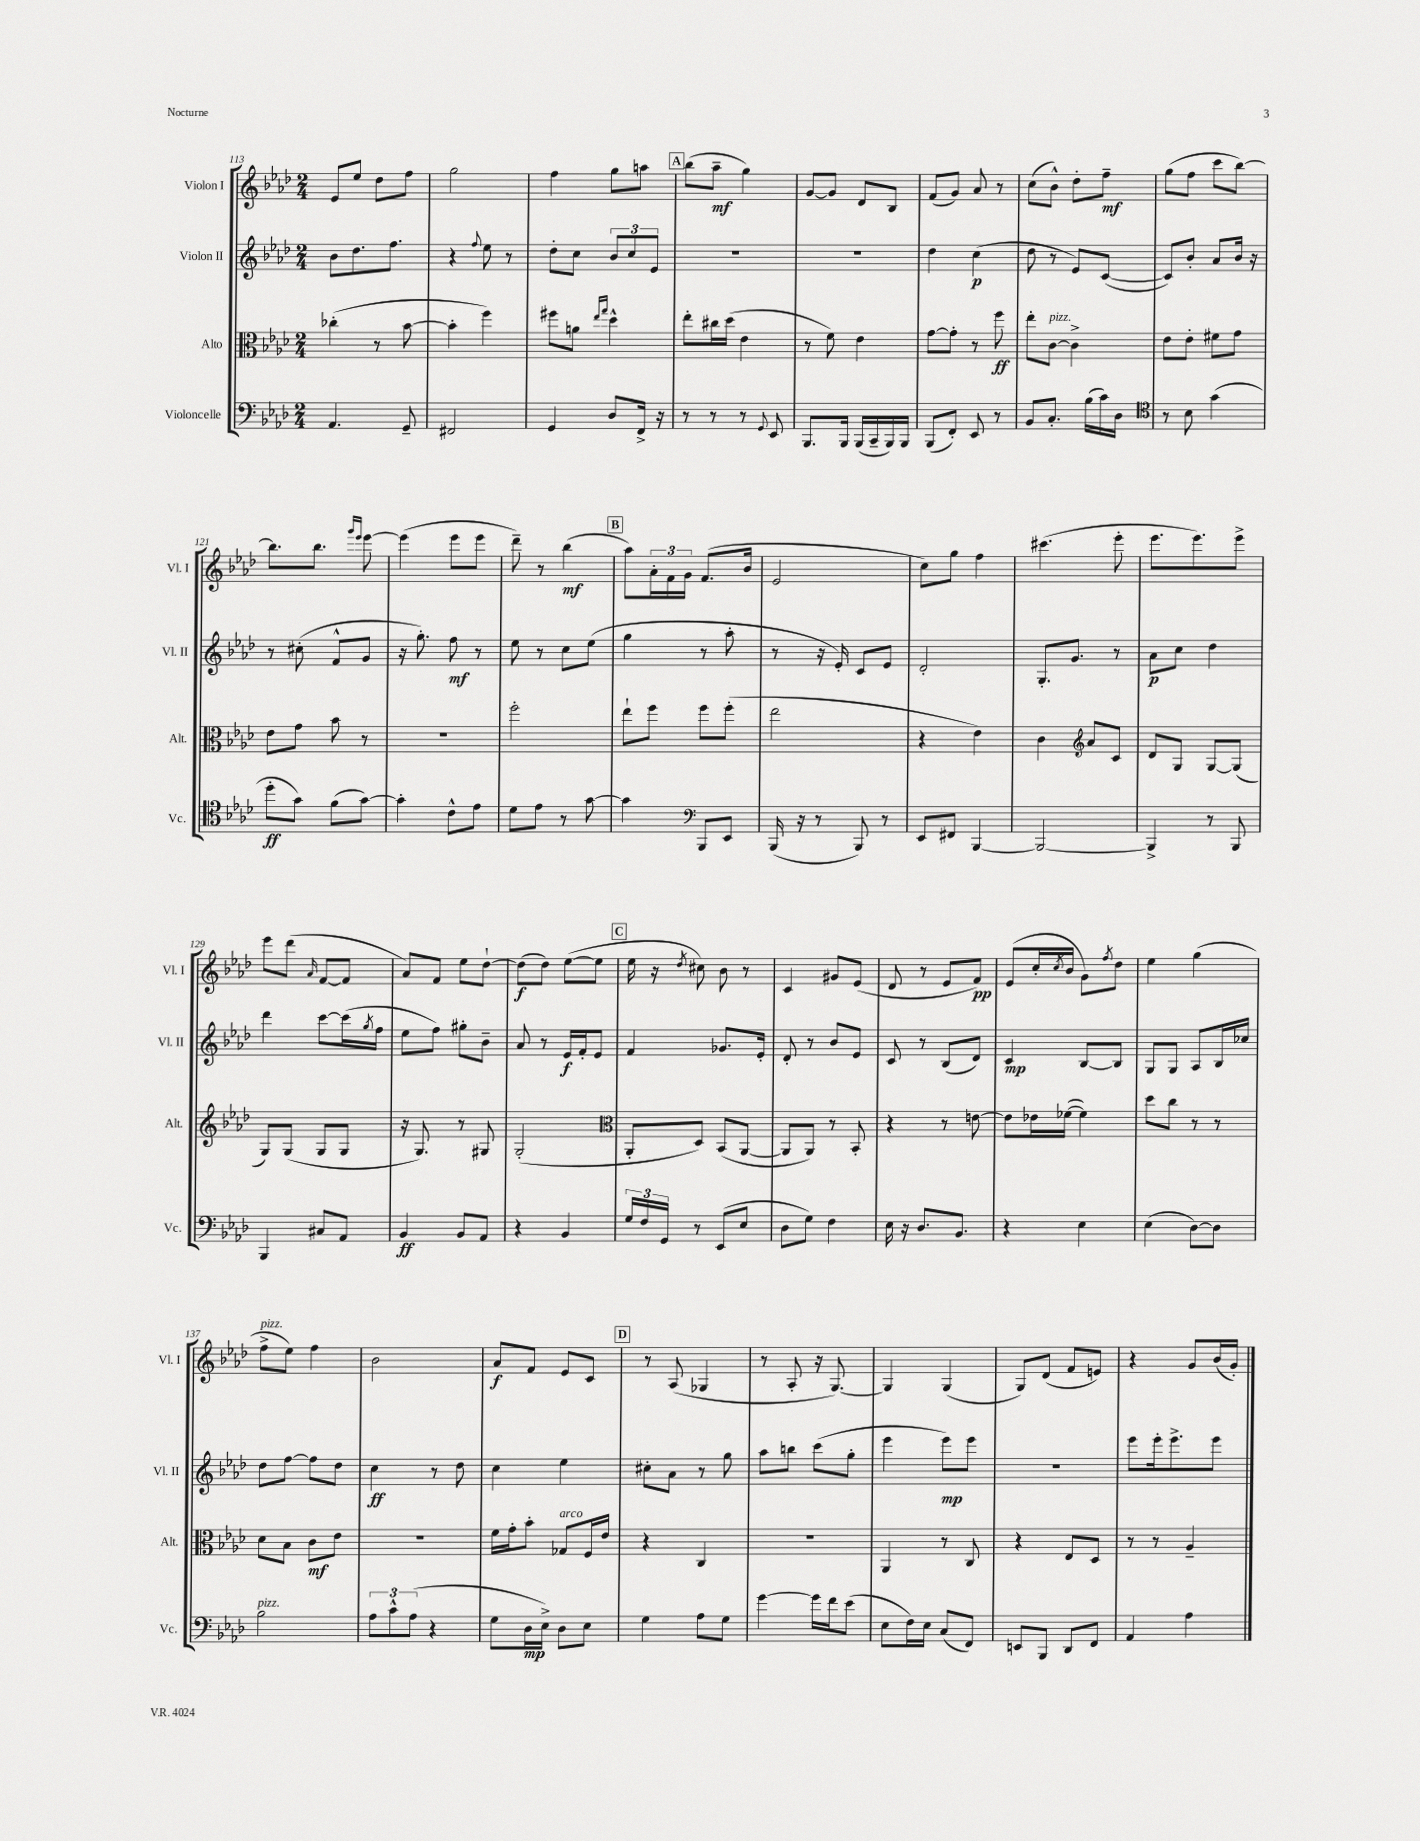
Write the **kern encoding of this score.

**kern	**dynam	**kern	**dynam	**kern	**dynam	**kern	**dynam
*part4	*part4	*part3	*part3	*part2	*part2	*part1	*part1
*staff4	*staff4	*staff3	*staff3	*staff2	*staff2	*staff1	*staff1
*I"Violoncelle	*	*I"Alto	*	*I"Violon II	*	*I"Violon I	*
*I'Vc.	*	*I'Alt.	*	*I'Vl. II	*	*I'Vl. I	*
*clefF4	*	*clefC3	*	*clefG2	*	*clefG2	*
*k[b-e-a-d-]	*	*k[b-e-a-d-]	*	*k[b-e-a-d-]	*	*k[b-e-a-d-]	*
*M2/4	*	*M2/4	*	*M2/4	*	*M2/4	*
=113	=113	=113	=113	=113	=113	=113	=113
4.AA-/	.	(4cc-X'\	.	8b-\L	.	8e-/L	.
.	.	.	.	8.dd-\	.	8ee-/J	.
.	.	8r	.	.	.	8dd-\L	.
.	.	.	.	8.ff\J	.	.	.
8GG~/	.	[8b-\	.	.	.	8ff\J	.
=114	=114	=114	=114	=114	=114	=114	=114
2FF#X/	.	4b-'\]	.	4r	.	2gg\	.
.	.	.	.	8qqff/	.	.	.
.	.	4ff\)	.	8ee-\	.	.	.
.	.	.	.	8r	.	.	.
=115	=115	=115	=115	=115	=115	=115	=115
4GG/	.	8ff#X\L	.	8dd-'\L	.	4ff\	.
.	.	8an\J	.	8cc\J	.	.	.
.	.	16qqee-/LL	.	.	.	.	.
.	.	16qqgg/JJ	.	.	.	.	.
8D-/L	.	4dd-^^\	.	12b-/L	.	8gg\L	.
.	.	.	.	12cc/	.	.	.
16FF^/Jk	.	.	.	.	.	8aan\J	.
.	.	.	.	12e-/J	.	.	.
16r	.	.	.	.	.	.	.
!!LO:REH:place=s1:t=A
=116	=116	=116	=116	=116	=116	=116	=116
8r	.	8ee-'\L	.	2r	.	(8bb-\L	.
8r	.	16cc#X\L	.	.	.	8aa-~\J	mf
.	.	(16dd-\JJ	.	.	.	.	.
8r	.	4e-\	.	.	.	4gg\)	.
8qqGG/	.	.	.	.	.	.	.
8EE-/	.	.	.	.	.	.	.
=117	=117	=117	=117	=117	=117	=117	=117
8.BBB-/L	.	8r	.	2r	.	[8g/L	.
.	.	8f\)	.	.	.	8g/J]	.
16BBB-/Jk	.	.	.	.	.	.	.
(16BBB-/LL	.	4e-\	.	.	.	8d-/L	.
16CC~/	.	.	.	.	.	.	.
16BBB-/)	.	.	.	.	.	8B-/J	.
16BBB-/JJ	.	.	.	.	.	.	.
=118	=118	=118	=118	=118	=118	=118	=118
(8BBB-/L	.	[8g\L	.	4dd-\	.	(8f/L	.
8FF'/J)	.	8g'\J]	.	.	.	8g/J)	.
8EE-/	.	8r	.	(4cc\	p	8a-/	.
8r	.	8ff\	ff	.	.	8r	.
=119	=119	=119	=119	=119	=119	=119	=119
8BB-/L	.	8ee-'\L	.	8dd-\	.	(8cc\L	.
!	!	!LO:TX:a:i:t=pizz.	!	!	!	!	!
8.C'/J	.	[8c\J	.	8r	.	8b-^^\J)	.
.	.	4c^\]	.	8e-/L)	.	8dd-'\L	.
(16B-\LL	.	.	.	.	.	.	.
16c\)	.	.	.	([8c/J	.	8ff~\J	mf
16D-\JJ	.	.	.	.	.	.	.
=120	=120	=120	=120	=120	=120	=120	=120
*clefC4	*	*	*	*	*	*	*
8r	.	8e-\L	.	8c/L])	.	(8gg\L	.
8B-\	.	8e-'\J	.	8b-'/J	.	8ff\J	.
(4g\	.	8f#X\L	.	8a-/L	.	8ccc\L	.
.	.	8g\J	.	16b-/Jk	.	[8bb-\J)	.
.	.	.	.	16r	.	.	.
!!LO:LB:g=z
=121	=121	=121	=121	=121	=121	=121	=121
8dd-'\L	ff	8e-\L	.	8r	.	8.bb-\L]	.
8g\J)	.	8g\J	.	(8cc#X'\	.	.	.
.	.	.	.	.	.	8.bb-\J	.
(8f\L	.	8b-\	.	8f^^/L	.	.	.
.	.	.	.	.	.	16qqggg/LL	.
.	.	.	.	.	.	16qqeee-/JJ	.
[8g\J)	.	8r	.	8g/J	.	[8eee-\	.
=122	=122	=122	=122	=122	=122	=122	=122
4g'\]	.	2r	.	16r	.	(4eee-\]	.
.	.	.	.	8.gg'\)	.	.	.
8c^^\L	.	.	.	8ff\	mf	8eee-\L	.
8e-\J	.	.	.	8r	.	8eee-\J	.
=123	=123	=123	=123	=123	=123	=123	=123
8d-\L	.	2ff'\	.	8ee-\	.	8ddd-~\)	.
8e-\J	.	.	.	8r	.	8r	.
8r	.	.	.	8cc\L	.	(4bb-\	mf
[8g\	.	.	.	(8ee-\J	.	.	.
!!LO:REH:place=s1:t=B
=124	=124	=124	=124	=124	=124	=124	=124
4g\]	.	8ee-`\L	.	4gg\	.	8aa-\L)	.
.	.	8ff\J	.	.	.	24a-'\L	.
.	.	.	.	.	.	24f\	.
.	.	.	.	.	.	24g\JJ	.
*clefF4	*	*	*	*	*	*	*
8BBB-/L	.	8ff\L	.	8r	.	(8.f/L	.
8EE-/J	.	(8ff'\J	.	8aa-'\	.	.	.
.	.	.	.	.	.	16b-/Jk	.
=125	=125	=125	=125	=125	=125	=125	=125
(16BBB-/	.	2ee-\	.	8r	.	2e-/	.
16r	.	.	.	.	.	.	.
8r	.	.	.	16r	.	.	.
.	.	.	.	16e-'/)	.	.	.
8BBB-/)	.	.	.	8c/L	.	.	.
8r	.	.	.	8e-/J	.	.	.
=126	=126	=126	=126	=126	=126	=126	=126
8EE-/L	.	4r	.	2d-'/	.	8cc\L)	.
8FF#X/J	.	.	.	.	.	8gg\J	.
[4BBB-/	.	4e-\)	.	.	.	4ff\	.
=127	=127	=127	=127	=127	=127	=127	=127
2BBB-/_	.	4c\	.	8.G'/L	.	(4.ccc#X\	.
.	.	.	.	8.g/J	.	.	.
*	*	*clefG2	*	*	*	*	*
.	.	8a-/L	.	.	.	.	.
.	.	8c/J	.	8r	.	8eee-'\	.
=128	=128	=128	=128	=128	=128	=128	=128
4BBB-^/]	.	8d-/L	.	8a-\L	p	8.eee-\L	.
.	.	8G/J	.	8cc\J	.	.	.
.	.	.	.	.	.	8.eee-\)	.
8r	.	[8G/L	.	4dd-\	.	.	.
8BBB-/	.	(8G/J]	.	.	.	8eee-^\J	.
!!LO:LB:g=z
=129	=129	=129	=129	=129	=129	=129	=129
4BBB-/	.	8G/L)	.	4ddd-\	.	8eee-\L	.
.	.	(8G/J	.	.	.	(8ddd-\J	.
.	.	.	.	.	.	16qqa-/	.
8C#X/L	.	8G/L	.	[8ccc\L	.	[8f/L	.
8AA-/J	.	8G/J	.	(16ccc\L]	.	8f/J]	.
.	.	.	.	8qgg/	.	.	.
.	.	.	.	16ff\JJ	.	.	.
=130	=130	=130	=130	=130	=130	=130	=130
4BB-/	ff	16r	.	8ee-\L	.	8a-/L)	.
.	.	8.G/)	.	.	.	.	.
.	.	.	.	8ff\J)	.	8f/J	.
8BB-/L	.	8r	.	8gg#X'\L	.	8ee-\L	.
8AA-/J	.	8G#X/	.	8b-~\J	.	[8dd-`\J	.
=131	=131	=131	=131	=131	=131	=131	=131
4r	.	(2G'/	.	8a-/	.	(8dd-\L]	f
.	.	.	.	8r	.	8dd-\J)	.
4BB-/	.	.	.	16e-/LL	f	([8ee-\L	.
.	.	.	.	16f'/J	.	.	.
.	.	.	.	8e-/J	.	8ee-\J]	.
!!LO:REH:place=s1:t=C
=132	=132	=132	=132	=132	=132	=132	=132
*	*	*clefC3	*	*	*	*	*
24G/LL	.	8AA-'/L	.	4f/	.	16ee-\	.
24F/	.	.	.	.	.	.	.
.	.	.	.	.	.	16r	.
24GG/JJ	.	.	.	.	.	.	.
.	.	.	.	.	.	8qdd-/	.
8r	.	8D-/J)	.	.	.	8cc#X\)	.
(8EE-/L	.	(8BB-/L	.	8.g-X/L	.	8b-\	.
8E-/J	.	[8AA-/J	.	.	.	8r	.
.	.	.	.	16e-'/Jk	.	.	.
=133	=133	=133	=133	=133	=133	=133	=133
8D-\L	.	8AA-/L]	.	8d-'/	.	4c/	.
8G\J)	.	8AA-/J)	.	8r	.	.	.
4F\	.	8r	.	8b-/L	.	8g#X/L	.
.	.	8BB-'/	.	8e-/J	.	(8e-/J	.
=134	=134	=134	=134	=134	=134	=134	=134
16E-\	.	4r	.	8c/	.	8d-/	.
16r	.	.	.	.	.	.	.
8.D-/L	.	.	.	8r	.	8r	.
.	.	8r	.	(8B-/L	.	8e-/L	.
8.BB-/J	.	.	.	.	.	.	.
.	.	[8en\	.	8d-/J)	.	8f/J)	pp
=135	=135	=135	=135	=135	=135	=135	=135
4r	.	8e\L]	.	4c/	mp	(8e-/L	.
.	.	16e-X\L	.	.	.	16cc'/L	.
.	.	.	.	.	.	8qcc/	.
.	.	([16f-X\JJ	.	.	.	16b-/JJ	.
4E-\	.	4f-\])	.	[8B-/L	.	8g\L)	.
.	.	.	.	.	.	8qff/	.
.	.	.	.	8B-/J]	.	8dd-\J	.
=136	=136	=136	=136	=136	=136	=136	=136
(4E-\	.	8dd-\L	.	8G/L	.	4ee-\	.
.	.	8cc\J	.	8G/J	.	.	.
[8D-\L)	.	8r	.	8A-/L	.	(4gg\	.
8D-\J]	.	8r	.	16B-/L	.	.	.
.	.	.	.	16cc-X/JJ	.	.	.
!!LO:LB:g=z
=137	=137	=137	=137	=137	=137	=137	=137
!	!	!	!	!	!	!LO:TX:a:i:t=pizz.	!
!LO:TX:a:i:t=pizz.	!	!	!	!	!	!	!
2B-\	.	8d-\L	.	8dd-\L	.	8ff^\L	.
.	.	8B-\J	.	[8ff\J	.	8ee-\J)	.
.	.	8c\L	mf	8ff\L]	.	4ff\	.
.	.	8e-\J	.	8dd-\J	.	.	.
=138	=138	=138	=138	=138	=138	=138	=138
12A-\L	.	2r	.	4cc\	ff	2b-\	.
12c^^\	.	.	.	.	.	.	.
(12A-\J	.	.	.	.	.	.	.
4r	.	.	.	8r	.	.	.
.	.	.	.	8dd-\	.	.	.
=139	=139	=139	=139	=139	=139	=139	=139
8G\L	.	16f\LL	.	4cc\	.	8a-/L	f
.	.	16g'\J	.	.	.	.	.
16D-\L	mp	8b-'\J	.	.	.	8f/J	.
16E-^\JJ)	.	.	.	.	.	.	.
!	!	!LO:TX:a:i:t=arco	!	!	!	!	!
8D-\L	.	8G-X/L	.	4ee-\	.	8e-/L	.
8E-\J	.	16F/L	.	.	.	8c/J	.
.	.	16e-/JJ	.	.	.	.	.
!!LO:REH:place=s1:t=D
=140	=140	=140	=140	=140	=140	=140	=140
4G\	.	4r	.	8cc#X'\L	.	8r	.
.	.	.	.	8a-\J	.	(8A-/	.
8A-\L	.	4C/	.	8r	.	4G-X/	.
8G\J	.	.	.	8gg\	.	.	.
=141	=141	=141	=141	=141	=141	=141	=141
[4g\	.	2r	.	8aa-\L	.	8r	.
.	.	.	.	8bbn\J	.	8A-'/	.
16g\LL]	.	.	.	(8ccc\L	.	16r	.
16f\J	.	.	.	.	.	[8.G/)	.
(8e-\J	.	.	.	8gg'\J	.	.	.
=142	=142	=142	=142	=142	=142	=142	=142
8E-\L	.	4AA-/	.	4eee-\	.	4G/]	.
16F\L)	.	.	.	.	.	.	.
16E-\JJ	.	.	.	.	.	.	.
(8C/L	.	8r	.	8eee-\L)	mp	(4G/	.
8FF/J)	.	8C/	.	8eee-\J	.	.	.
=143	=143	=143	=143	=143	=143	=143	=143
8EEn/L	.	4r	.	2r	.	8G/L)	.
8BBB-/J	.	.	.	.	.	(8d-/J	.
8DD-/L	.	8E-/L	.	.	.	8f/L	.
8FF/J	.	8D-/J	.	.	.	8en/J)	.
=144	=144	=144	=144	=144	=144	=144	=144
4AA-/	.	8r	.	8eee-\L	.	4r	.
.	.	8r	.	16eee-'\k	.	.	.
.	.	.	.	8.eee-^\	.	.	.
4A-\	.	4A-~/	.	.	.	8g/L	.
.	.	.	.	8eee-\J	.	(16b-/L	.
.	.	.	.	.	.	16g'/JJ)	.
==	==	==	==	==	==	==	==
*-	*-	*-	*-	*-	*-	*-	*-
